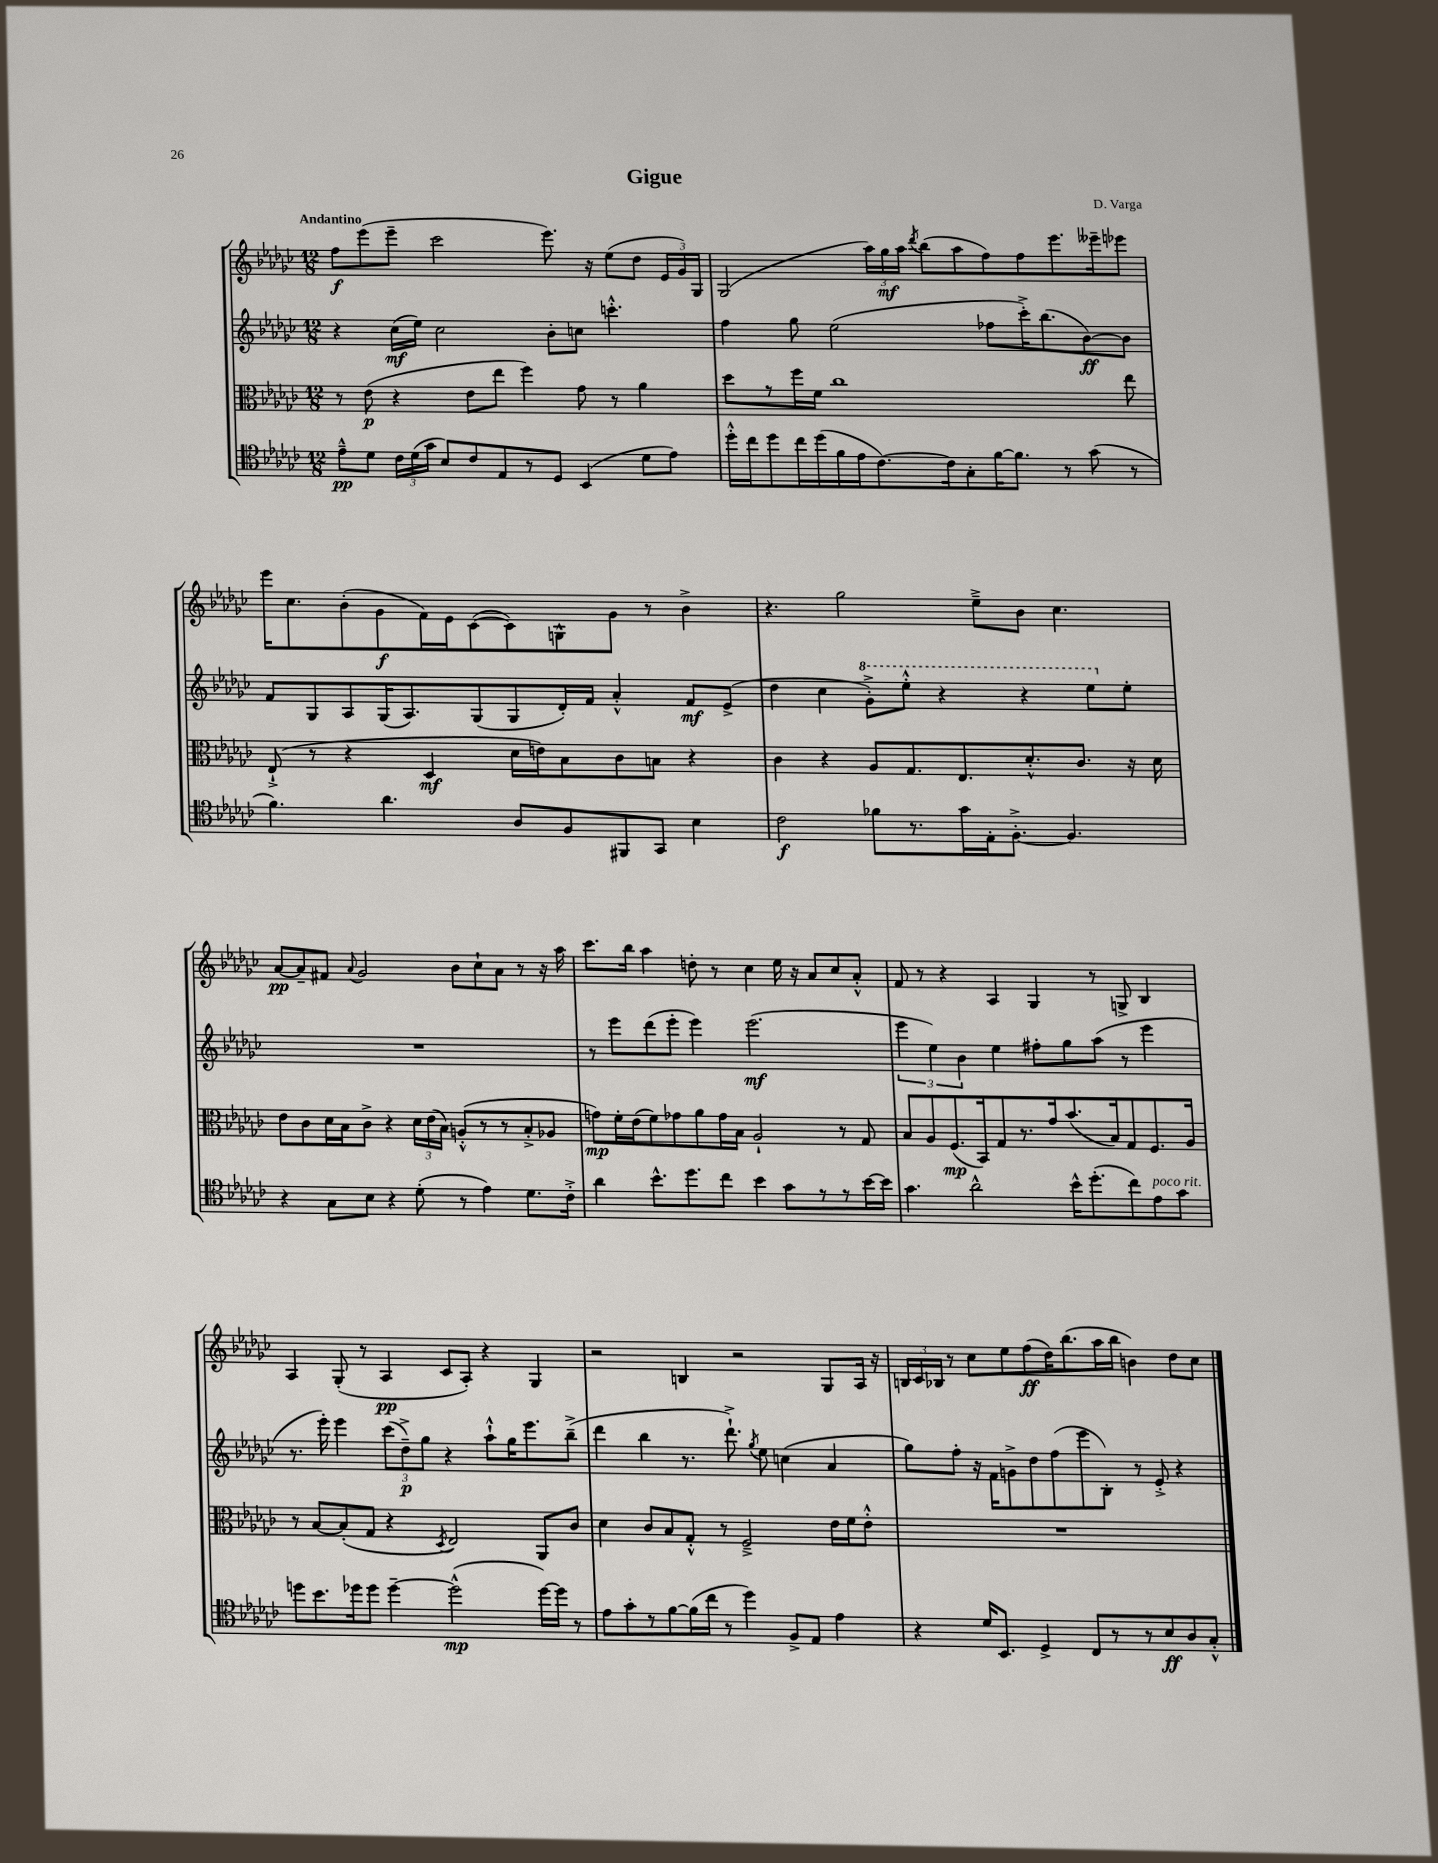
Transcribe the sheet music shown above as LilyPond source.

\header { title = "Gigue" composer = "D. Varga" }
<<
\new StaffGroup <<
\new Staff = "s0" {
    \clef treble \key ges \major \numericTimeSignature \time 12/8 \tempo "Andantino"
    \autoBeamOff f''8[\f ees'''8( ees'''8]-- ces'''2 ees'''8.) r16 ees''8[( des''8] \tuplet 3/2 { ees'16[ ges'16) ges16] } |
    ges2( \tuplet 3/2 { aes''16[) ges''16\mf aes''16] } \acciaccatura { des'''8 } bes''8[( aes''8 f''8) f''8 ees'''8. eeses'''16-- ees'''8] |
    ees'''16[ ces''8. bes'8-.( ges'8\f f'16) ees'16 ces'8~( ces'8) g8-^ ges'8] r8 bes'4-> |
    r4. ges''2 ees''8[---> bes'8] ces''4. |
    aes'8[~\pp aes'8-- fis'8] \appoggiatura { aes'8 } ges'2 bes'8[ ces''8-! aes'8] r8 r16 aes''16 |
    ces'''8.[ bes''16] aes''4 d''8-. r8 ces''4 ees''16 r16 aes'8[ ces''8 aes'8]-.-^ |
    f'8 r8 r4 aes4 ges4 r8 g8-> bes4 |
    aes4 ges8-.( r8 aes4\pp ces'8[ aes8]-.) r4 ges4 |
    r2 b4 r2 ges8[ aes16] r16 |
    \tuplet 3/2 { b16[ ces'16 bes16] } r8 ces''8[ ees''8 f''8\ff( des''16) bes''8.( aes''16 bes''16] b'4) des''8[ ces''8] \bar "|." |
}
\new Staff = "s1" {
    \clef treble \key ges \major \numericTimeSignature \time 12/8
    \autoBeamOff r4 ces''16[\mf( ees''16]) ces''2 bes'8[-. c''8] c'''4.-.-^ |
    f''4 ges''8 ees''2( fes''8[ ces'''16-.->) bes''8.( bes'8~\ff) bes'8] |
    f'8[ ges8 aes8 ges16( aes8.) ges8( ges8 des'16-.) f'16] aes'4-.-^ f'8[\mf ees'8]->( |
    des''4 ces''4 \ottava #1 ges''8[-.->) ees'''8]-.-^ r4 r4 ees'''8[ \ottava #0 ees''8]-. |
    R1. |
    r8 ees'''8[ des'''8( ees'''8]-. ees'''4) ees'''2.\mf( |
    \tuplet 3/2 { ees'''4 ees''4) bes'4 } ees''4 fis''8[-. ges''8 aes''8]( r8 ees'''4 |
    r8. ees'''16-.) ees'''4 \tuplet 3/2 { ces'''8[( des''8--->\p) ges''8] } r4 aes''8[-!-^ ges''16 ees'''8. bes''8]--->( |
    des'''4 bes''4 r8. des'''8.-!->) \acciaccatura { ges''8 } ees''8 c''4( aes'4 |
    ges''8[) f''8]-. r16 f'16[ g'8-> des''8 f''8( ees'''8 bes8]-.) r8 ees'8-.-> r4 \bar "|." |
}
\new Staff = "s2" {
    \clef alto \key ges \major \numericTimeSignature \time 12/8
    \autoBeamOff r8 ees'8\p( r4 ees'8[ ees''8] f''4) ges'8 r8 aes'4 |
    des''8[ r8 f''16 f'16] ces''1 ees''8 |
    ees8-!->( r8 r4 des4\mf des'16[ e'16) bes8 ces'8 b8] r4 |
    ces'4 r4 aes8[ ges8. ees8. des'8.-.-^ ces'8.] r16 des'16 |
    ees'8[ ces'8 des'16 bes16 ces'8]-> r4 \tuplet 3/2 { des'16[ ees'16( bes16]) } a8[-.-^( r8 r8 bes8-.-> aes8] |
    g'8[\mp) f'16-. ees'16( f'8) ges'8 aes'8 ges'16 bes16] aes2-! r8 ges8 |
    bes8[ aes8 f8.\mp( bes,16) ges8 r8. ges'16 bes'8.( bes16) ges8 f8. aes16] |
    r8 bes8[~ bes8-.( ges8] r4 \acciaccatura { des8 } ees2) aes,8[ ces'8] |
    des'4 ces'8[ bes8 ges8]-.-^ r8 f2---> ees'16[ f'16 ees'8]-.-^ |
    R1. \bar "|." |
}
\new Staff = "s3" {
    \clef tenor \key ges \major \numericTimeSignature \time 12/8
    \autoBeamOff ees'8[---^\pp des'8] \tuplet 3/2 { ces'16[ des'16( ges'16] } bes8[) ces'8 ees8 r8 des8] bes,4( des'8[ ees'8]) |
    des''16[-.-^ ces''16 des''8 ces''16 des''16( f'16 ees'16 ces'8.~) ces'16 ges8-. f'16~ f'8.] r8 ges'8( r8 |
    f'4.) aes'4. aes8[ f8 fis,8 ges,8] bes4 |
    ces'2\f fes'8[ r8. ges'16 ees16-. f8.]~-.-> f4. |
    r4 ges8[ bes8] r4 des'8-.( r8 ees'4) des'8.[ ces'16]-.-> |
    aes'4 bes'8.[-^ des''8. ces''8] bes'4 ges'8[ r8 r8 bes'16~ bes'16] |
    ges'4. aes'2-^ bes'16[-^ des''8.-.( ces''8) ees'8^\markup { \italic "poco rit." } ges'8] |
    d''8[ bes'8. des''16 des''8] des''4~-- des''2-^\mp( des''16[~) des''16] r8 |
    ees'8[ ges'8-. r8 f'8~ f'16( ces''16] r8 des''4) f8[-> ees8] ees'4 |
    r4 des'16[ bes,8.] des4-> ces8[ r8 r8 bes8\ff aes8 ges8]-.-^ \bar "|." |
}
>>
>>
\layout { \context { \Score \remove "Bar_number_engraver" } }
